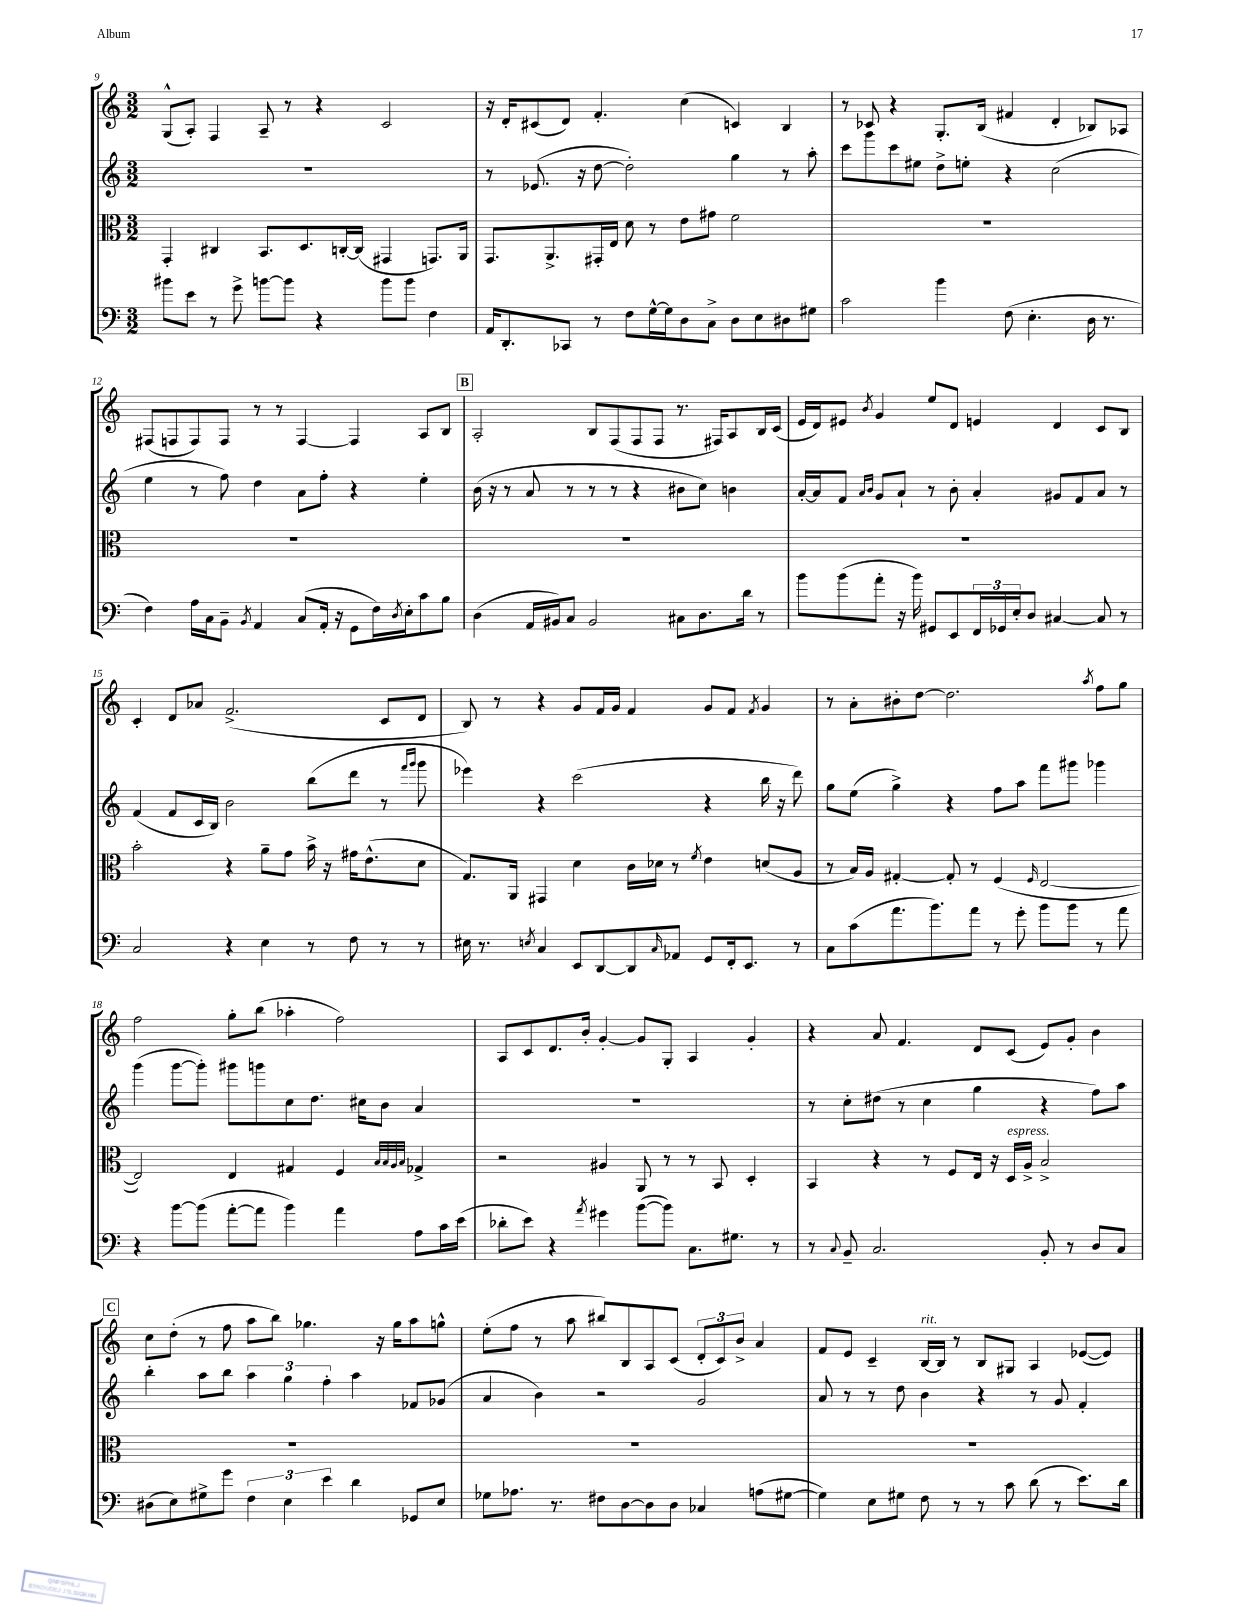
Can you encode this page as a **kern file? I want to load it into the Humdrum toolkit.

**kern	**kern	**kern	**kern
*staff4	*staff3	*staff2	*staff1
*clefF4	*clefC3	*clefG2	*clefG2
*k[]	*k[]	*k[]	*k[]
*M3/2	*M3/2	*M3/2	*M3/2
8b#\L	4GG'/	1.r	(8G^^/L
8e\J	.	.	8A'/J)
8r	4C#/	.	4F/
8g^\	.	.	.
[8b\L	8.BB/L	.	8A~/
8b\]J	.	.	8r
.	8.D/	.	.
4r	.	.	4r
.	[16C'/L	.	.
.	(16C/]JJ	.	.
8b\L	4GG#/	.	2c/
8b\J	.	.	.
4F\	8.GG/L)	.	.
.	16AA/Jk	.	.
=	=	=	=
16AA/LK	8.GG/L	8r	16r
8.DD'/	.	.	16d'/LK
.	.	(8.e-/	(8c#/
.	8.AA^/	.	.
8CC-/J	.	.	8d/J)
.	.	16r	.
8r	16GG#'/L	[8dd\	4.f'/
.	16E/JJ	.	.
8F\L	8d\	2dd'\])	.
[16G^^\L	8r	.	.
16G\]J	.	.	.
8D\	8e\L	.	(4cc\
8C^\J	8g#\J	.	.
8D\L	2f\	4gg\	4c/)
8E\	.	.	.
8D#\	.	8r	4B/
8G#\J	.	8aa'\	.
=	=	=	=
2c\	1.r	8ccc\L	8r
.	.	8ggg\	8c-/
.	.	8ccc\	4r
.	.	8ee#\J	.
4b\	.	8dd^\L	8.G'/L
.	.	8ee'\J	.
.	.	.	(16B/Jk
(8F\	.	4r	4f#/
4.E'\	.	.	.
.	.	(2cc\	4d'/
16D\	.	.	8B-/L)
8.r	.	.	.
.	.	.	8A-/J
=	=	=	=
4F\)	1.r	4ee\	(8F#/L
.	.	.	8F/
16A\LL	.	8r	8F/)
16C\J	.	.	.
8BB~\J	.	8ff\)	8F/J
8qBB/	.	.	.
4AA/	.	4dd\	8r
.	.	.	8r
(8C/L	.	8a\L	[4F/
16AA'/Jk	.	8ff'\J	.
16r	.	.	.
8GG\L	.	4r	4F/]
16F\L)	.	.	.
8qD/	.	.	.
16E'\J	.	.	.
8c\	.	4ee'\	8A/L
8B\J	.	.	8B/J
=	=	=	=
(4D\	1.r	(16b\	2A'/
.	.	16r	.
.	.	8r	.
16AA/LL	.	8a/	.
16BB#/J)	.	.	.
8C/J	.	8r	.
2BB#/	.	8r	8B/L
.	.	8r	(8F/
.	.	4r	8F/
.	.	.	8F/J
8C#\L	.	8b#\L	8.r
8.D\	.	8cc\J)	.
.	.	.	16F#/LK)
.	.	4b\	8A/
16d\Jk	.	.	.
8r	.	.	16B/L
.	.	.	(16c/JJ
=	=	=	=
8b\L	1.r	[16a'/LL	16e/LL
.	.	16a/]J	16d/J)
(8b\	.	8f/J	8e#/J
.	.	16qqa/LL	.
.	.	16qqb/JJ	8qb/
8a'\J	.	8g/L	4g/
16r	.	8a`/J	.
16b\)	.	.	.
8GG#/L	.	8r	8ee/L
8EE/	.	8b'\	8d/J
24FF/L	.	4a'/	4e/
24GG-/	.	.	.
24E'/J	.	.	.
8D/J	.	.	.
[4C#/	.	8g#/L	4d/
.	.	8f/	.
8C#/]	.	8a/J	8c/L
8r	.	8r	8B/J
=	=	=	=
2C/	2b'\	(4f/	4c'/
.	.	8f/L	8d/L
.	.	16c/L	8a-/J
.	.	16B/JJ)	.
4r	4r	2b\	(2.f^/
4E\	8a~\L	.	.
.	8g\J	.	.
8r	16b^\	(8bb\L	.
.	16r	.	.
8F\	16g#\LK	8ddd\J	.
.	(8.e^^\	.	.
8r	.	8r	8c/L
.	.	16qqfff/LL	.
.	.	16qqggg/JJ	.
8r	8d\J	8ggg\	8d/J
=	=	=	=
16E#\	8.G/L)	4eee-\)	8B/)
8.r	.	.	.
.	.	.	8r
.	16AA/Jk	.	.
8qE/	.	.	.
4C/	4GG#/	4r	4r
8EE/L	4d\	(2ccc\	8g/L
[8DD/	.	.	16f/L
.	.	.	16g/JJ
8DD/]	16c\LL	.	4f/
.	16d-\JJ	.	.
16qqC/	.	.	.
8AA-/J	8r	.	.
.	8qf/	.	.
8GG/L	4e\	4r	8g/L
16FF'/k	.	.	8f/J
8.EE/J	.	.	.
.	.	.	8qf/
.	(8d/L	16bb\	4g/
.	.	16r	.
8r	8A/J	8ddd\)	.
=	=	=	=
8C\L	8r	8gg\L	8r
(8c\	16B/LL)	(8ee\J	8a'\L
.	16A/JJ	.	.
8.a\	[4G#'/	4gg^\)	8b#'\
.	.	.	[8dd\J
8.b\)	.	.	.
.	8G#'/]	4r	2.dd\]
8a\J	8r	.	.
8r	(4F/	8ff\L	.
8g'\	.	8aa\J	.
.	16qqF/	.	.
8b\L	[2E/	8fff\L	.
8b\J	.	8ggg#\J	.
.	.	.	8qaa/
8r	.	4ggg-\	8ff\L
8a\	.	.	8gg\J
=	=	=	=
4r	2E/])	(4ggg\	2ff\
[8b\L	.	[8ggg\L	.
(8b\]J	.	8ggg'\]J)	.
[8a'\L	4E/	8ggg#\L	8gg'\L
8a\]J	.	8ggg\	(8bb\J
4b\)	4G#/	8cc\	4aa-'\
.	.	8.dd\J	.
4a\	4F/	.	2ff\)
.	.	16cc#\LK	.
.	.	8b\J	.
.	32qqB/LLL	.	.
.	32qqB/	.	.
.	32qqA/	.	.
.	32qqB/JJJ	.	.
8A\L	4G-^/	4a/	.
16c\L	.	.	.
(16e\JJ	.	.	.
=	=	=	=
8d-'\L	2r	1.r	8A/L
8e\J)	.	.	8c/
4r	.	.	8.d/
.	.	.	16b'/Jk
8qa/	.	.	.
4g#\	4A#/	.	[4g'/
([8b\L	8AA/	.	8g/]L
8b\]J)	8r	.	8G'/J
8.C\L	8r	.	4A/
.	8BB/	.	.
8.G#\J	.	.	.
.	4D'/	.	4g'/
8r	.	.	.
=	=	=	=
8r	4BB/	8r	4r
8qqC/	.	.	.
8BB~/	.	8cc'\L	.
2.C/	4r	(8dd#\J	8a/
.	.	8r	4.f/
.	8r	4cc\	.
.	8F/L	.	.
.	16E/Jk	4gg\	8d/L
.	16r	.	.
.	16D/LL	.	(8c/J
.	16A^/JJ	.	.
8BB'/	2B^/	4r	8e/L)
8r	.	.	8g'/J
8D/L	.	8ff\L)	4b\
8C/J	.	8aa\J	.
=	=	=	=
(8D#\L	1.r	4bb'\	8cc\L
8E\)	.	.	(8dd'\J
8G#^\	.	8aa\L	8r
8g\J	.	8bb\J	8ff\
6F\	.	6aa\	8aa\L
.	.	.	8bb\J)
6E\	.	6gg\	.
.	.	.	4.gg-\
6e\	.	6ff'\	.
4d\	.	4aa\	.
.	.	.	16r
.	.	.	16gg-\LK
8GG-/L	.	8f-/L	8aa\
8E/J	.	(8g-/J	8gg^^\J
=	=	=	=
8G-\L	1.r	4a/	(8ee'\L
8.A-\J	.	.	8ff\J
.	.	4b\)	8r
8.r	.	.	.
.	.	.	8aa\
8F#\L	.	2r	8bb#/L)
[8D\	.	.	8B/
8D\]	.	.	8A/
8D\J	.	.	(8c/J
4C-/	.	2g/	12d'/L
.	.	.	12c/)
.	.	.	12b^/J
(8A\L	.	.	4a/
[8G#\J	.	.	.
=	=	=	=
4G#\])	1.r	8a/	8f/L
.	.	8r	8e/J
8E\L	.	8r	4c~/
8G#\J	.	8dd\	.
8F\	.	4b\	[16B/LL
.	.	.	16B/]JJ
8r	.	.	8r
8r	.	4r	8B/L
8c\	.	.	8G#/J
(8d\	.	8r	4A/
8r	.	8g/	.
8.e\L)	.	4f'/	([8e-/L
.	.	.	8e-/]J)
16d\Jk	.	.	.
==	==	==	==
*-	*-	*-	*-
